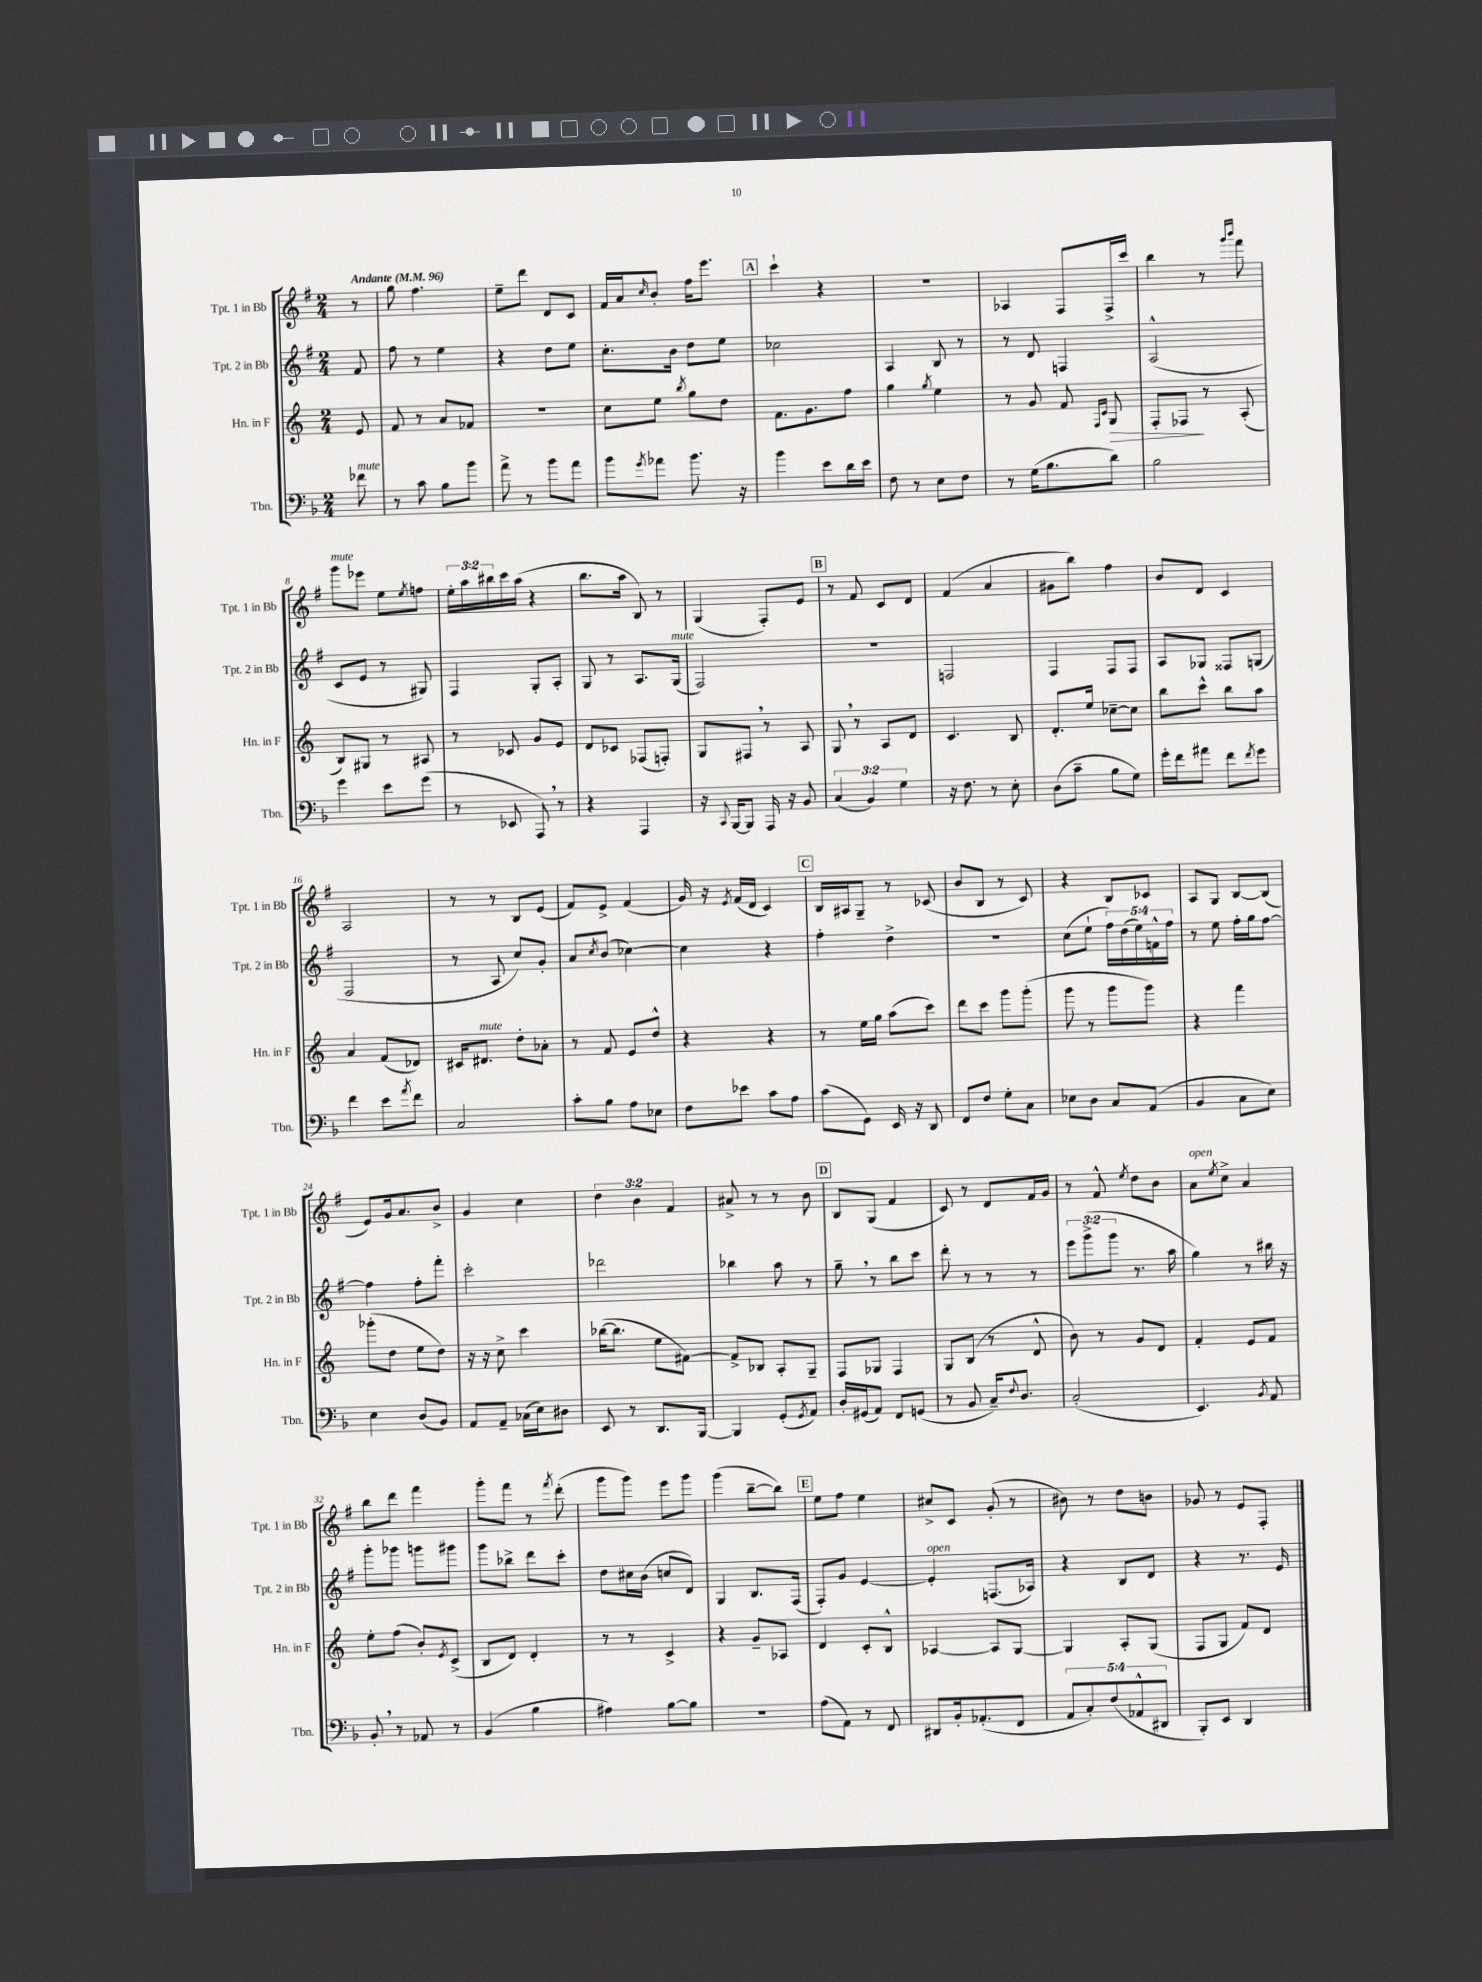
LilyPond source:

<<
\new StaffGroup <<
\new Staff = "s0" \with { instrumentName = "Tpt. 1 in Bb" shortInstrumentName = "Tpt. 1 in Bb" } {
    \clef treble \key g \major \numericTimeSignature \time 2/4 \override Staff.TupletNumber.text = #tuplet-number::calc-fraction-text \partial 8 \tempo "Andante" 4 = 96
    r8 |
    g''8 fis''4. |
    e''8-- d'''8 d'8 c'8 |
    fis'16 a'16 \grace { c''16 } b'8-. fis''16 e'''8. |
    \mark \markup { \box "A" } c'''4-! r4 |
    R2 |
    aes4 fis8 fis16-> c'''16 |
    b''4 r8 \grace { g'''16 b'''16 } fis'''8 |
    g'''8^\markup { \italic "mute" } ees'''8 e''8 \acciaccatura { e''8 } f''8 |
    \tuplet 3/2 { e''16-. a''16 bis''16 } c'''16 a''16( r4 |
    b''8. a''16 b8) r8 |
    g4( fis8-.) e'8 |
    \mark \markup { \box "B" } r8 fis'8 c'8 d'8 |
    fis'4( a'4 |
    gis'8 b''8) fis''4 |
    b'8 d'8 c'4 |
    a2 |
    r8 r8 b8 e'8( |
    fis'8) e'8-> fis'4( |
    g'16) r16 \acciaccatura { e'8 } fis'16( d'16 c'4) |
    \mark \markup { \box "C" } b16 ais16 g8-- r8 ces'8( |
    b'8 b8 r8 c'8) |
    r4 b8 ces'8 |
    a8 g8 b8~ b8( |
    e'8) g'16 a'8. b'8-> |
    g'4 c''4 |
    \tuplet 3/2 { d''4 b'4 fis'4 } |
    ais'8-> r8 r8 b'8 |
    \mark \markup { \box "D" } b8 g8( fis'4 |
    c'8) r8 d'8 fis'16 g'16 |
    r8 fis'8-^ \acciaccatura { e''8 } d''8 b'8 |
    a'8^\markup { \italic "open" } \acciaccatura { e''8 } c''8-> a'4 |
    b''8 d'''8 fis'''4 |
    g'''8-. fis'''8 r8 \acciaccatura { fis'''8 } d'''8-.( |
    g'''8 g'''8) e'''8 g'''8 |
    g'''4( b''8~-- b''8) |
    \mark \markup { \box "E" } e''8 fis''8 e''4 |
    cis''8-> c'8 g'8-.( r8 |
    bis'8) r8 d''8 b'8 |
    ges'8 r8 e'8 fis8-. \bar "|." |
}
\new Staff = "s1" \with { instrumentName = "Tpt. 2 in Bb" shortInstrumentName = "Tpt. 2 in Bb" } {
    \clef treble \key g \major \numericTimeSignature \time 2/4 \override Staff.TupletNumber.text = #tuplet-number::calc-fraction-text \partial 8
    fis'8 |
    fis''8 r8 e''4 |
    r4 d''8 e''8 |
    c''8.-. b'16 d''8 e''8 |
    \mark \markup { \box "A" } ces''2 |
    a4 b8 r8 |
    r8 d'8 f4 |
    a2-^( |
    c'8 e'8 r8 gis8) |
    fis4 g8-. a8-. |
    g8 r8 a8. g16^\markup { \italic "mute" }( |
    fis2) |
    \mark \markup { \box "B" } R2 |
    f2 |
    fis4 fis8 fis8 |
    a8 ges8 fisis8 g8( |
    fis2 |
    r8 a8 c''8) g'8-. |
    a'8 \acciaccatura { c''8 } b'8( ces''4~) |
    ces''4 r4 |
    \mark \markup { \box "C" } fis''4-. d''4-> |
    R2 |
    c''8( e''8-! \tuplet 5/4 { fis''16) d''16( e''16) f'16-^ fis''16 } |
    r8 e''8 fis''16-. g''16 fis''8~ |
    fis''4 fis''8-. fis'''8-. |
    c'''2-. |
    des'''2 |
    bes''4 a''8 r8 |
    \mark \markup { \box "D" } g''8-- \breathe r8 b''8 c'''8 |
    d'''8-. r8 r8 r8 |
    \tuplet 3/2 { e'''8 g'''8->( g'''8 } r8. a''16 |
    g''4) r8 bis''16 r16 |
    g'''8-. ges'''8 g'''8 gis'''8 |
    g'''8 bes''8-> d'''8 c'''8-. |
    d''8 cis''16 b'16( c''8 d'8) |
    g4 b8. fis16( |
    \mark \markup { \box "E" } fis8-.) g'8 e'4~ |
    e'4-.^\markup { \italic "open" } f8.( aes16) |
    r4 b8 d'8 |
    r4 r8. e'16 \bar "|." |
}
\new Staff = "s2" \with { instrumentName = "Hn. in F" shortInstrumentName = "Hn. in F" } {
    \clef treble \key c \major \numericTimeSignature \time 2/4 \partial 8
    e'8 |
    f'8 r8 a'8 fes'8 |
    R2 |
    c''8 e''8 \acciaccatura { b''8 } g''8 d''8 |
    \mark \markup { \box "A" } f'8. g'8. f''8 |
    g''4 \acciaccatura { g''8 } e''4 |
    r8 g'8 f'8 \grace { f16 c'16 } g8\> |
    f8-. fes8\! r8 a8-.( |
    b8) gis8 r8 ais8 |
    r8 ces'8 g'8 e'8 |
    d'8 ces'8 fes8( f8-.) |
    g8 fis8 \breathe r8 a8 |
    \mark \markup { \box "B" } g8 \breathe r8 a8 d'8 |
    c'4. b8 |
    d'8.-. e''16 ces''8~-- ces''8 |
    b''8 c'''8-^ b''8 a''8 |
    a'4 f'8( des'8) |
    cis'16 dis'8.^\markup { \italic "mute" } d''8-. aes'8-. |
    r8 f'8 e'8 d''8-^ |
    r4 r4 |
    \mark \markup { \box "C" } r8 e''16 g''16 a''8( c'''8) |
    d'''8 c'''8 g'''8 g'''8-.( |
    g'''8 r8 g'''8 g'''8) |
    r4 f'''4 |
    ges'''8-.( d''8 e''8 d''8) |
    r16 r16 c''8-> c'''4 |
    bes''16~( bes''8. e''8 fis'8~) |
    fis'8-> bes8 a8-. g8-- |
    \mark \markup { \box "D" } f8 ges8 f4 |
    g8 b8( r8 d'8-^ |
    b'8) r8 g'8 d'8 |
    f'4-. e'8 f'8 |
    e''8-. f''8( b'8-.) \acciaccatura { e'8 } c'8->( |
    b8 d'8) d'4-. |
    r8 r8 c'4-> |
    r4 g'8-- aes8 |
    \mark \markup { \box "E" } d'4 c'8-. b8-^ |
    aes4~ aes8 g8~ |
    g4 a8-. g8( |
    f8 g8 f'8) d'8 \bar "|." |
}
\new Staff = "s3" \with { instrumentName = "Tbn." shortInstrumentName = "Tbn." } {
    \clef bass \key f \major \numericTimeSignature \time 2/4 \override Staff.TupletNumber.text = #tuplet-number::calc-fraction-text \partial 8
    fes'8^\markup { \italic "mute" } |
    r8 c'8 bes8 bes'8 |
    a'8-> r8 bes'8 a'8 |
    bes'8 \acciaccatura { g'8 } aes'8 bes'8. r16 |
    \mark \markup { \box "A" } bes'4 e'8 d'16 e'16 |
    f8 r8 e8 f8 |
    r8 g16( bes8. d'8) |
    bes2 |
    g'4 e'8 g'8( |
    r8 ees,8 a,,8) \breathe r8 |
    r4 a,,4 |
    r16 \appoggiatura { c,8 } bes,,16~ bes,,8 a,,16 r16 bes,8 |
    \mark \markup { \box "B" } \tuplet 3/2 { c4( bes,4) g4 } |
    r16 f8. r8 e8-. |
    d8( c'8-- bes8 g8) |
    g'16-. f'16 ais'8 f'8 \acciaccatura { f'8 } g'8 |
    f'4 e'8 \acciaccatura { a'8 } f'8 |
    c2 |
    c'8-. bes8 a8 ees8 |
    f8 ees'8 c'8 a8 |
    \mark \markup { \box "C" } c'8( g,8) e,16 r16 d,8 |
    f,8 f8 g8-. c8 |
    ees8 d8 c8 a,8( |
    bes,4 c8 e8) |
    e4 d8( bes,8) |
    a,8 a,8-- ces16( e16) dis8 |
    e,8 r8 d,8. bes,,16~ |
    bes,,4 g,8-.( \acciaccatura { g,8 } a,8) |
    \mark \markup { \box "D" } d16-. gis,16( a,8) f,8 g,8( |
    r8 bes,8 c16--) \appoggiatura { f8 } d8. |
    c2-.( |
    e,4.) \acciaccatura { bes,8 } a,8 |
    bes,8-. \breathe r8 aes,8 r8 |
    bes,4( bes4 |
    ais4) bes8~ bes8 |
    r2 |
    \mark \markup { \box "E" } a8( a,8) r8 f,8 |
    dis,8 bes,16-. aes,8.-.( f,8 |
    \tuplet 5/4 { a,8 c8-.) f8( aes,8-^ dis,8 } |
    bes,,8-.) e,8 d,4 \bar "|." |
}
>>
>>
